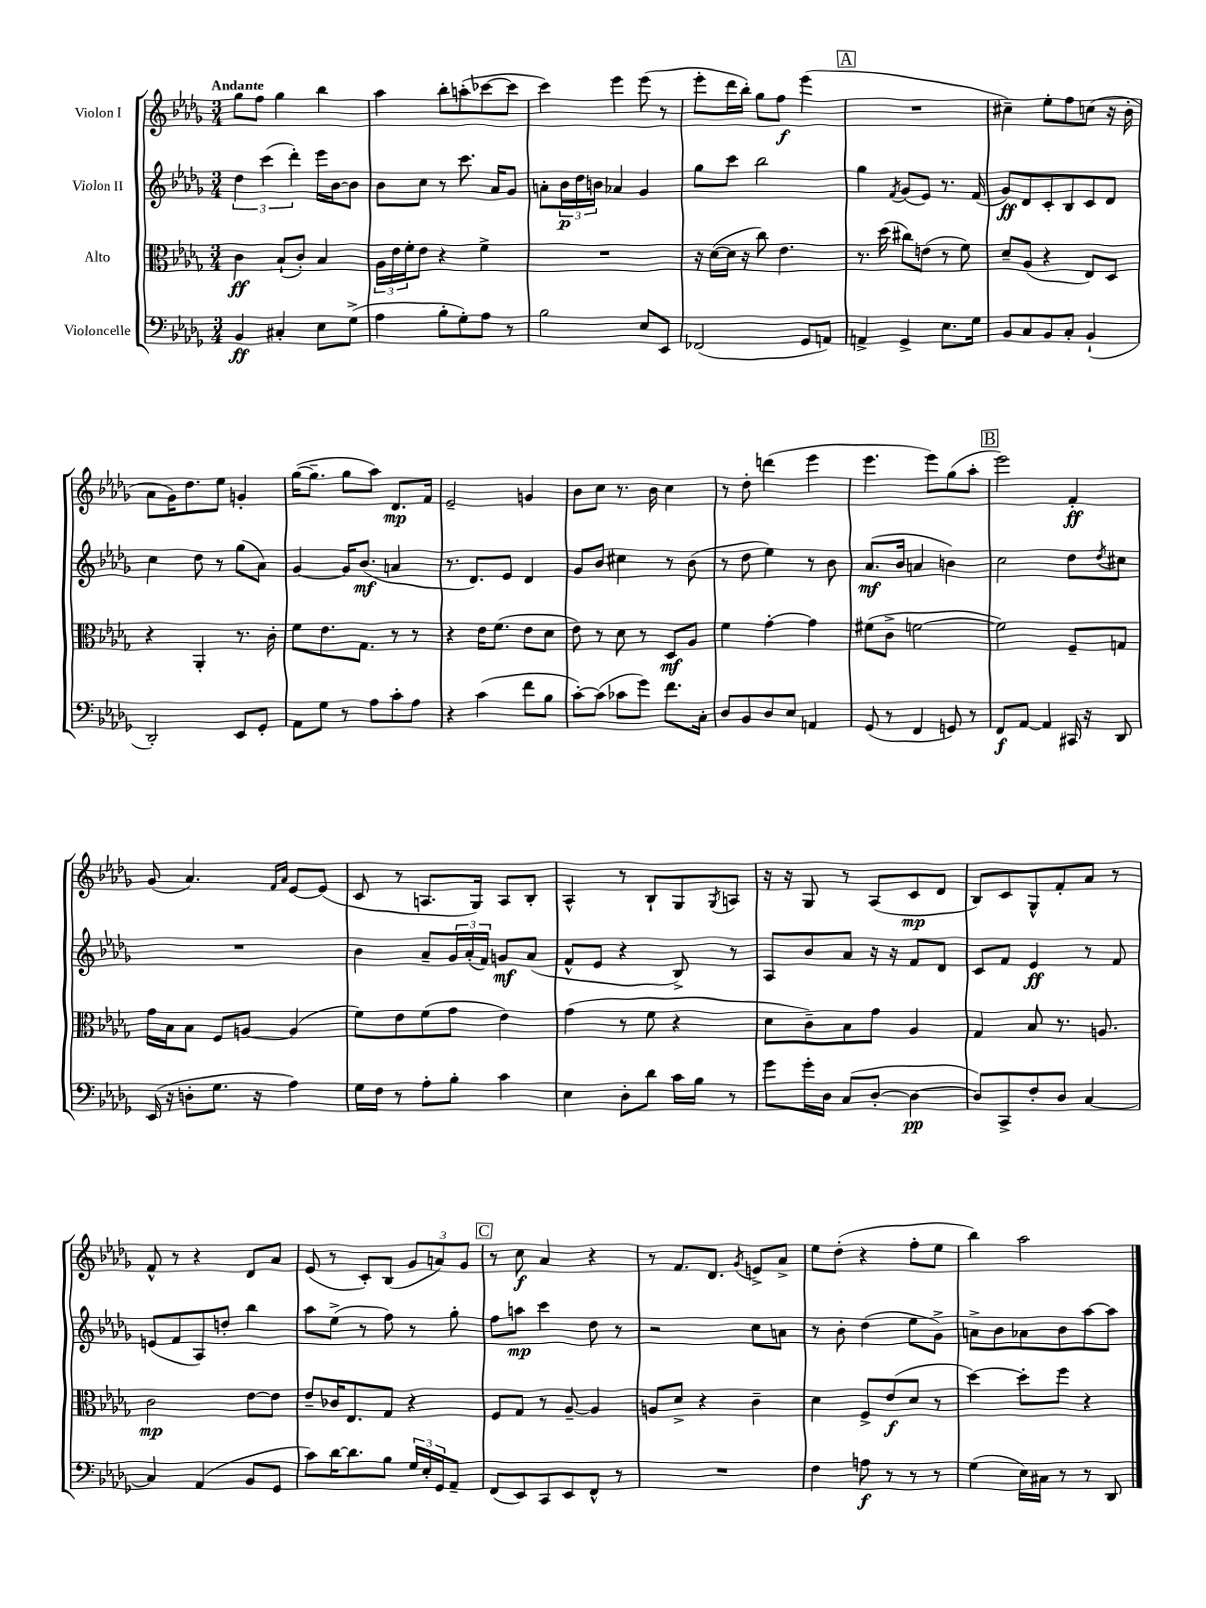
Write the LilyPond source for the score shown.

<<
\new StaffGroup <<
\new Staff = "s0" \with { instrumentName = "Violon I" } {
    \clef treble \key des \major \numericTimeSignature \time 3/4 \tempo "Andante"
    ges''8 f''8 ges''4 bes''4 |
    aes''4 bes''8-. a''8-.( ces'''8~ ces'''8 |
    c'''4) ees'''4 ees'''8( r8 |
    ees'''8-. des'''16 bes''16-.) ges''8 f''8\f ees'''4( |
    \mark \markup { \box "A" } R2. |
    cis''4--) ees''8-. f''8 c''8( r16 bes'16-. |
    aes'8 ges'16) des''8. ees''8 g'4-. |
    ges''16~( ges''8.-- ges''8 aes''8) des'8.\mp f'16 |
    ees'2-- g'4 |
    bes'8 c''8 r8. bes'16 c''4 |
    r8 des''8-. d'''4( ees'''4 |
    ees'''4. ees'''8) ges''8( aes''8-. |
    \mark \markup { \box "B" } ees'''2) f'4-.\ff |
    ges'8( aes'4.) \grace { f'16 aes'16 } ees'8~ ees'8( |
    c'8 r8 a8. ges16) a8 bes8-. |
    aes4-^ r8 bes8-! ges8 \acciaccatura { ges8 } a8 |
    r16 r16 ges8 r8 aes8( c'8\mp des'8 |
    bes8) c'8 ges8-^ f'8-. aes'8 r8 |
    f'8-^ r8 r4 des'8 aes'8 |
    ees'8( r8 c'8-.) bes8( \tuplet 3/2 { ges'8 a'8) ges'8 } |
    \mark \markup { \box "C" } r8 c''8\f aes'4 r4 |
    r8 f'8. des'8. \acciaccatura { ges'8 } e'8-> aes'8-> |
    ees''8 des''8-.( r4 f''8-. ees''8 |
    bes''4) aes''2 \bar "|." |
}
\new Staff = "s1" \with { instrumentName = "Violon II" } {
    \clef treble \key des \major \numericTimeSignature \time 3/4
    \tuplet 3/2 { des''4 c'''4( des'''4-.) } ees'''16 bes'16~ bes'8 |
    bes'8 c''8 r8 c'''8. aes'16 ges'8 |
    a'8-. \tuplet 3/2 { bes'16\p des''16 b'16 } aes'4 ges'4 |
    ges''8 c'''8 bes''2 |
    \mark \markup { \box "A" } ges''4 \acciaccatura { f'8 } ges'8( ees'8) r8. f'16( |
    ges'8\ff) des'8 c'8-. bes8 c'8 des'8 |
    c''4 des''8 r8 ges''8( aes'8) |
    ges'4~ ges'16 bes'8.\mf( a'4 |
    r8. des'8.) ees'8 des'4 |
    ges'8 bes'8 cis''4 r8 bes'8( |
    r8 des''8 ees''4) r8 bes'8 |
    aes'8.\mf( bes'16 a'4 b'4) |
    \mark \markup { \box "B" } c''2 des''8 \acciaccatura { des''8 } cis''8 |
    R2. |
    bes'4 aes'8-- \tuplet 3/2 { ges'16 aes'16-.( f'16) } g'8\mf aes'8( |
    f'8-^ ees'8 r4 bes8->) r8 |
    aes8 bes'8 aes'8 r16 r16 f'8 des'8 |
    c'8 f'8 ees'4\ff r8 f'8 |
    e'8( f'8 aes8) d''8-. bes''4 |
    aes''8 ees''8->( r8 f''8) r8 ges''8-. |
    \mark \markup { \box "C" } f''8 a''8\mp c'''4 des''8 r8 |
    r2 c''8 a'8 |
    r8 bes'8-. des''4( ees''8 ges'8->) |
    a'8-> bes'8 aes'8 bes'8 aes''8~ aes''8 \bar "|." |
}
\new Staff = "s2" \with { instrumentName = "Alto" } {
    \clef alto \key des \major \numericTimeSignature \time 3/4
    c'4\ff bes8-!( c'8-.) bes4 |
    \tuplet 3/2 { aes16 ees'16 f'16-. } ees'8 r4 f'4-> |
    R2. |
    r16 des'16~( des'16 r16 c''8) ees'4. |
    \mark \markup { \box "A" } r8. des''16( cis''8) e'8( r8 f'8) |
    des'8-- aes8( r4 ees8) des8 |
    r4 aes,4-. r8. c'16-. |
    f'8 ees'8. ges8. r8 r8 |
    r4 ees'16 f'8.( ees'8 des'8 |
    ees'8) r8 des'8 r8 des8\mf aes8 |
    f'4 ges'4~-. ges'4 |
    fis'8( c'8-> f'2~ |
    \mark \markup { \box "B" } f'2) f8-- g8 |
    ges'16 bes16 bes8 f8 a8~ a4( |
    f'8) ees'8 f'8( ges'8 ees'4) |
    ges'4( r8 f'8 r4 |
    des'8 c'8--) bes8 ges'8 aes4 |
    ges4 bes8 r8. a8. |
    c'2\mp ees'8~ ees'8 |
    ees'8-- ces'16 ees8. ges8 r4 |
    \mark \markup { \box "C" } f8 ges8 r8 aes8~-- aes4 |
    a8 des'8-> r4 c'4-- |
    des'4 f8-> ees'8\f( des'8 r8 |
    des''4~) des''8-. f''8 r4 \bar "|." |
}
\new Staff = "s3" \with { instrumentName = "Violoncelle" } {
    \clef bass \key des \major \numericTimeSignature \time 3/4
    bes,4\ff cis4-. ees8 ges8->( |
    aes4 bes8-. ges8-.) aes8 r8 |
    bes2 ees8 ees,8 |
    fes,2( ges,8 a,8) |
    \mark \markup { \box "A" } a,4-> ges,4-> ees8. ges16 |
    bes,8 c8 bes,8 c8-. bes,4-!( |
    des,2-.) ees,8 ges,8-. |
    aes,8 ges8 r8 aes8 c'8-. aes8 |
    r4 c'4( f'8 bes8 |
    c'8~-.) c'8( ces'8 ges'8) f'8. c16-. |
    des8 bes,8 des8 ees8 a,4 |
    ges,8( r8 f,4 g,8) r8 |
    \mark \markup { \box "B" } f,8\f aes,8~ aes,4 cis,16 r16 des,8 |
    ees,16( r16 d8-. ges8. r16 aes4) |
    ges16 f16 r8 aes8-. bes8-. c'4 |
    ees4 des8-. des'8 c'16 bes16 r8 |
    ges'8 ges'16-. des16 c8( des8~-. des4~\pp |
    des8) c,8-> f8-. des8 c4~ |
    c4 aes,4( bes,8 ges,8 |
    c'8) des'16~ des'8. bes8 \tuplet 3/2 { ges16 ees16-. ges,16 } aes,8-- |
    \mark \markup { \box "C" } f,8( ees,8) c,8 ees,8 f,8-^ r8 |
    R2. |
    f4 a8\f r8 r8 r8 |
    ges4( ees16) cis16 r8 r8 des,8 \bar "|." |
}
>>
>>
\layout { \context { \Score \remove "Bar_number_engraver" } }
